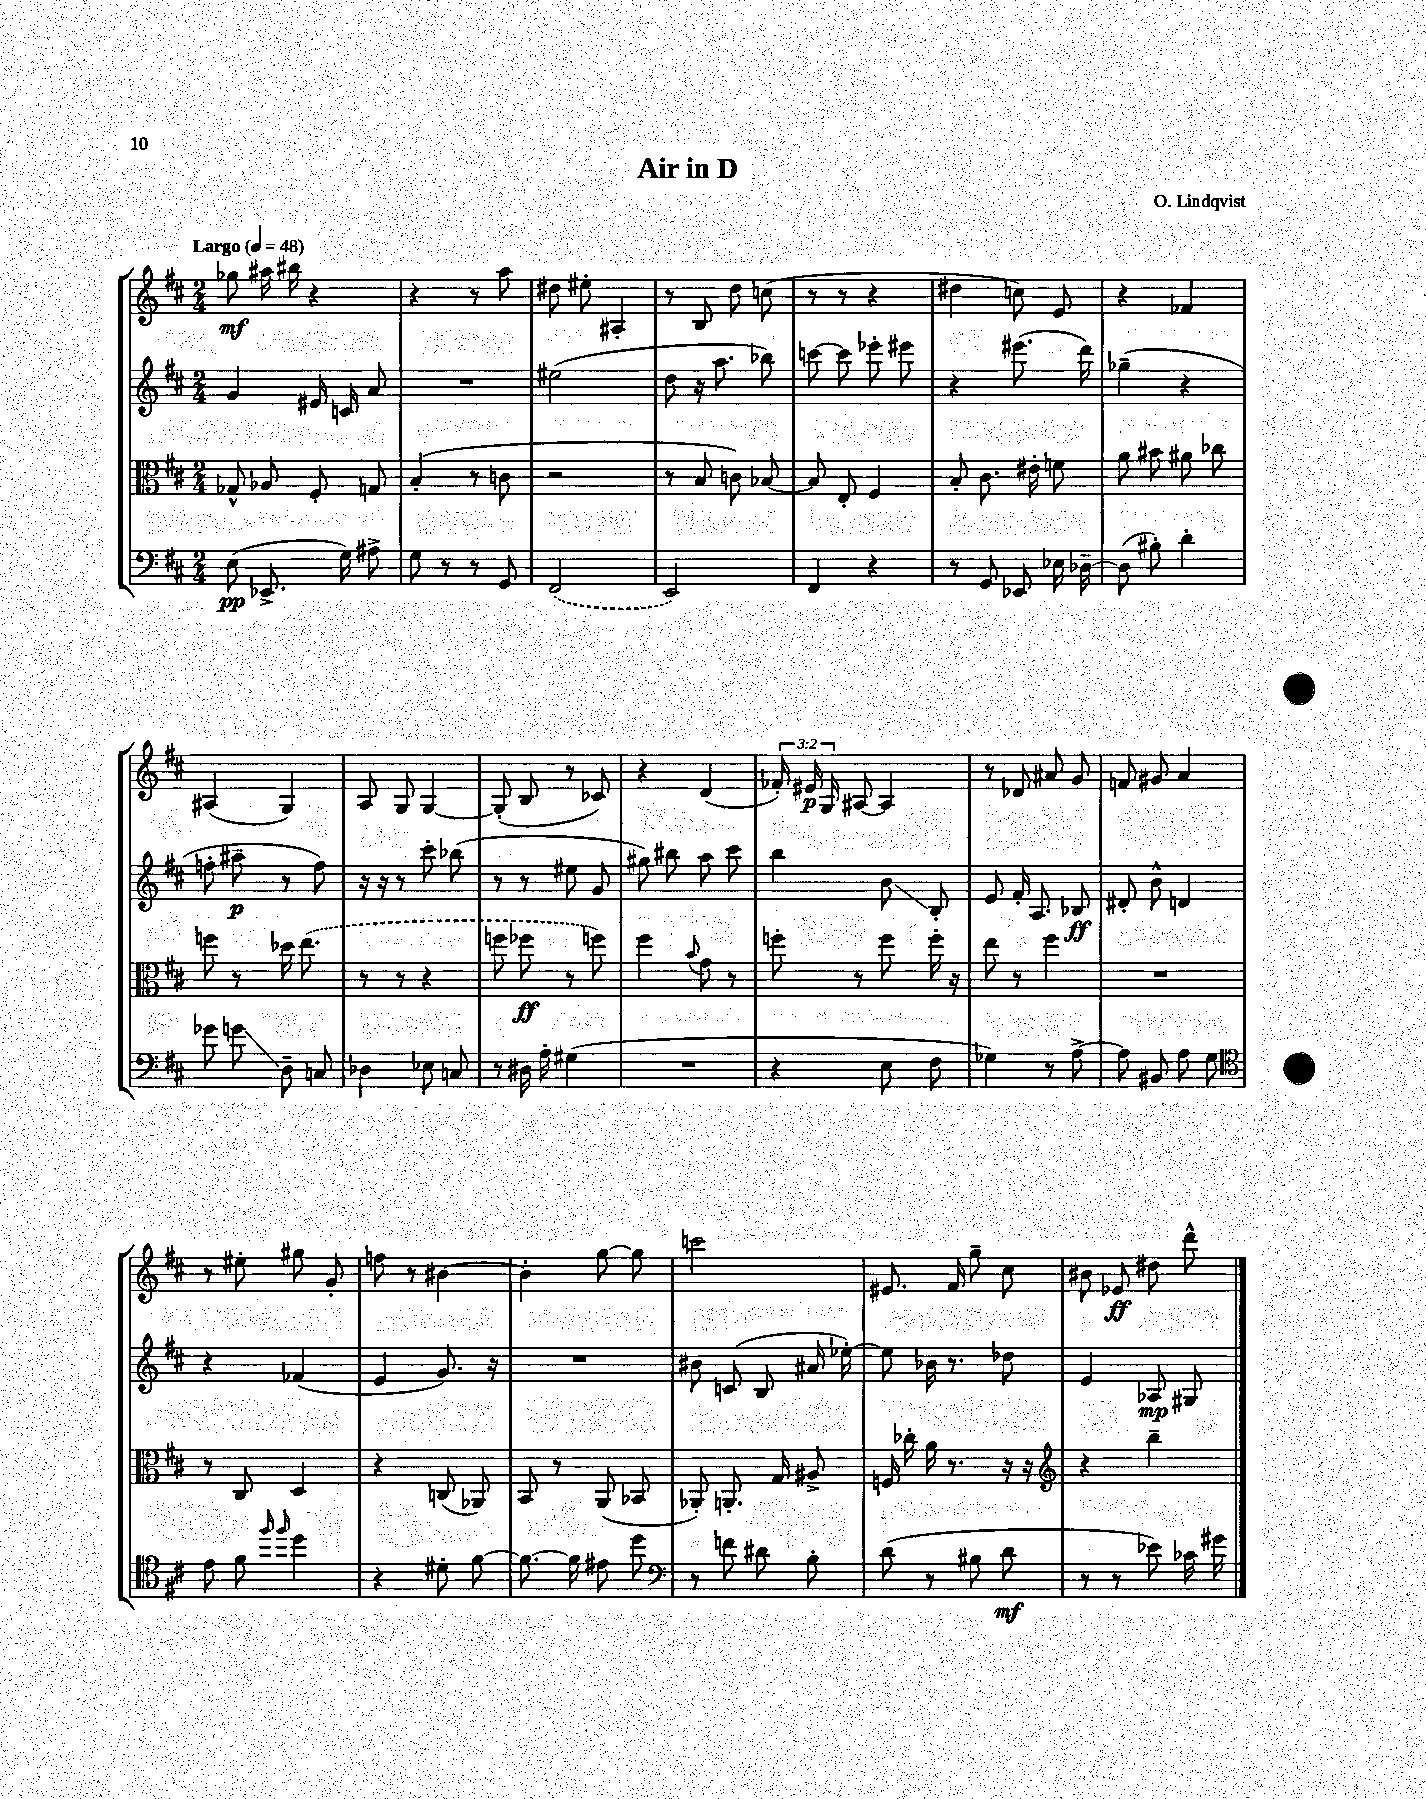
\header { title = "Air in D" composer = "O. Lindqvist" }
<<
\new StaffGroup <<
\new Staff = "s0" {
    \clef treble \key d \major \numericTimeSignature \time 2/4 \override Staff.TupletNumber.text = #tuplet-number::calc-fraction-text \tempo "Largo" 4 = 48
    \autoBeamOff ges''8\mf ais''16 bis''16 r4 |
    r4 r8 a''8 |
    dis''8 eis''8-. ais4-. |
    r8 b8 d''8 c''8( |
    r8 r8 r4 |
    dis''4 c''8) e'8 |
    r4 fes'4 |
    ais4( g4) |
    a8 g8 g4~ |
    g8-.( b8 r8 ces'8) |
    r4 d'4( |
    \tuplet 3/2 { fes'16-.) eis'16\p g16 } ais8~ ais4 |
    r8 des'8 ais'8 g'8 |
    f'8 gis'8 a'4 |
    r8 eis''8-. gis''8 g'8-. |
    f''8 r8 bis'4~ |
    bis'4-. g''8~ g''8 |
    c'''2 |
    eis'8. fis'16 g''8-- cis''8 |
    bis'8 ees'8\ff dis''8 d'''8-^ \bar "|." |
}
\new Staff = "s1" {
    \clef treble \key d \major \numericTimeSignature \time 2/4
    \autoBeamOff g'4 eis'16 c'16 a'8 |
    R2 |
    eis''2( |
    d''8 r16 a''8. bes''8) |
    c'''8~ c'''8 ees'''8-. eis'''8 |
    r4 eis'''8.( d'''16) |
    ges''4--( r4 |
    f''8-. ais''8--\p r8 f''8) |
    r16 r16 r8 cis'''8-. bes''8( |
    r8 r8 eis''8 g'8 |
    gis''8) bis''8 a''8 cis'''8 |
    b''4 b'8\glissando b8-. |
    e'8 fis'16-. a8. bes8\ff |
    dis'8-. b'8-^ d'4 |
    r4 fes'4( |
    e'4 g'8.) r16 |
    R2 |
    bis'8 c'8( b8 ais'16 ees''16~-.) |
    ees''8 bes'16 r8. des''8 |
    e'4 aes8\mp gis8 \bar "|." |
}
\new Staff = "s2" {
    \clef alto \key d \major \numericTimeSignature \time 2/4
    \autoBeamOff ges8-^ aes8 fis8-. g8 |
    b4-.( r8 c'8 |
    r2 |
    r8 b8 c'8) bes8~ |
    bes8 e8-. fis4 |
    b8-. cis'8. eis'16-. f'8 |
    a'8 bis'8 ais'8 ces''8 |
    f''8 r8 des''16 \once \slurDashed e''8.( |
    r8 r8 r4 |
    f''8 fes''8\ff r8 f''8) |
    fis''4 \appoggiatura { b'8 } g'8 r8 |
    f''8-. r8 f''8 f''16-. r16 |
    e''8 r8 fis''4 |
    R2 |
    r8 cis8 d4 |
    r4 c8( aes,8) |
    b,8 r8 a,8( bes,8 |
    aes,8-.) a,8.-. g16 ais8-> |
    f16 ces''16-. a'16 r8. r16 r16 |
    \clef treble r4 b''4-- \bar "|." |
}
\new Staff = "s3" {
    \clef bass \key d \major \numericTimeSignature \time 2/4
    \autoBeamOff e8\pp( ees,8.-> g16) ais8-> |
    g8 r8 r8 g,8 |
    \once \slurDashed fis,2( |
    e,2) |
    fis,4 r4 |
    r8 g,8 ees,8 ees16 des16~-- |
    des8( bis8-.) d'4-. |
    ges'8 g'8\glissando d8-- c8 |
    des4 ees8 c8 |
    r8 dis16 a16-. gis4( |
    R2 |
    r4 e8 fis8 |
    ges4) r8 a8~-> |
    a8 bis,8 a8 g8 |
    \clef tenor e'8 fis'8 \grace { fis''16 fis''16 } d''4 |
    r4 dis'8-. fis'8~ |
    fis'8.~ fis'16 eis'8 d''8 |
    \clef bass r8 f'8 dis'8 b8-. |
    d'8( r8 bis8 d'8\mf |
    r8 r8 ees'8) ces'16 gis'16 \bar "|." |
}
>>
>>
\layout { \context { \Score \remove "Bar_number_engraver" } }
